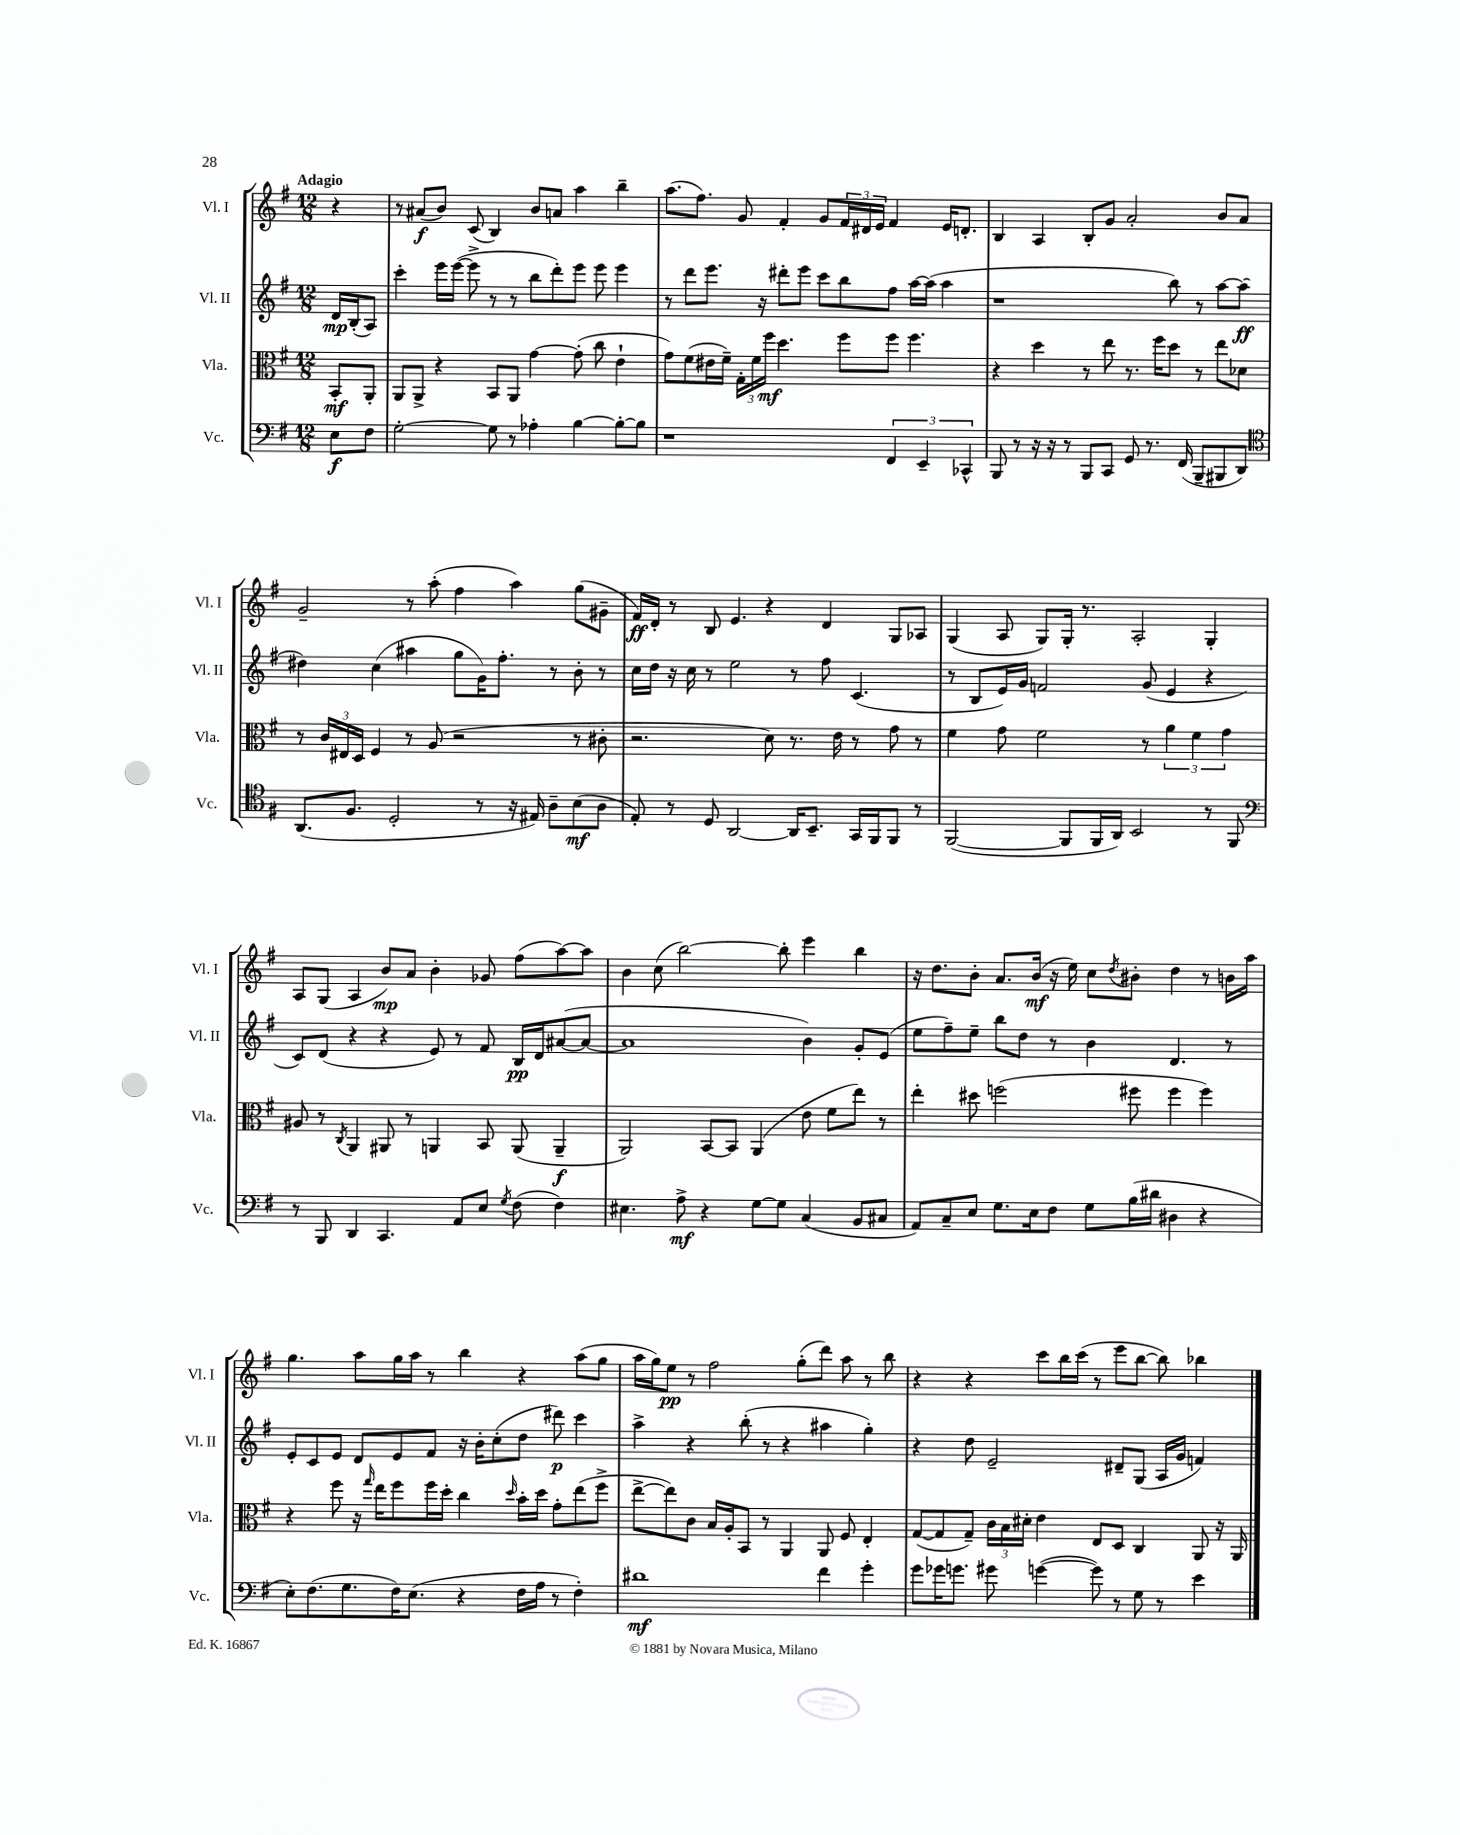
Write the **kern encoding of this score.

**kern	**dynam	**kern	**dynam	**kern	**dynam	**kern	**dynam
*part4	*part4	*part3	*part3	*part2	*part2	*part1	*part1
*staff4	*staff4	*staff3	*staff3	*staff2	*staff2	*staff1	*staff1
*I"Vc.	*	*I"Vla.	*	*I"Vl. II	*	*I"Vl. I	*
*I'Vc.	*	*I'Vla.	*	*I'Vl. II	*	*I'Vl. I	*
*clefF4	*	*clefC3	*	*clefG2	*	*clefG2	*
*k[f#]	*	*k[f#]	*	*k[f#]	*	*k[f#]	*
*M12/8	*	*M12/8	*	*M12/8	*	*M12/8	*
=	=	=	=	=	=	=	=
!	!	!	!	!	!	!LO:TX:a:B:t=Adagio	!
8E\L	f	8BB'/L	mf	16d/LL	mp	4r	.
.	.	.	.	(16B'/J	.	.	.
8F#\J	.	8AA'/J	.	8A/J)	.	.	.
=1	=1	=1	=1	=1	=1	=1	=1
[2G'\	.	8AA/L	.	4ccc'\	.	8r	.
.	.	8AA^/J	.	.	.	(8a#X/L	f
.	.	4r	.	16eee\LL	.	8b/J)	.
.	.	.	.	([16eee\JJ	.	.	.
.	.	.	.	8eee^\]	.	(8c/	.
8G\]	.	8BB/L	.	8r	.	4B/)	.
8r	.	8AA/J	.	8r	.	.	.
4A-X'\	.	[4g\	.	8bb\L	.	8b/L	.
.	.	.	.	8ddd'\)	.	8an/J	.
[4B\	.	(8g'\]	.	8eee\J	.	4aa\	.
.	.	8cc\	.	8eee\	.	.	.
8B'\L_	.	4e`\	.	4eee\	.	4bb~\	.
8B\J]	.	.	.	.	.	.	.
=2	=2	=2	=2	=2	=2	=2	=2
1r	.	8g\L)	.	8r	.	(8.aa\L	.
.	.	(8f#\	.	8ddd\L	.	.	.
.	.	.	.	.	.	8.ff#\J)	.
.	.	16e#X\L	.	8.eee\J	.	.	.
.	.	16f#~\JJ)	.	.	.	.	.
.	.	24G'\LL	.	.	.	8g/	.
.	.	24f#\	.	.	.	.	.
.	.	.	.	16r	.	.	.
.	.	24ff#\JJ	mf	.	.	.	.
.	.	4.dd\	.	8ddd#X'\L	.	4f#'/	.
.	.	.	.	8eee\J	.	.	.
.	.	.	.	8ccc\L	.	8g/L	.
.	.	8ff#\L	.	8bb\	.	24f#/L	.
.	.	.	.	.	.	24d#X/	.
.	.	.	.	.	.	24e/JJ	.
6FF#/	.	8ff#\J	.	8ff#\J	.	4f#/	.
.	.	4.ff#\	.	[16aa\LL	.	.	.
6EE~/	.	.	.	.	.	.	.
.	.	.	.	(16aa\JJ]	.	.	.
.	.	.	.	4aa\	.	16e/KL	.
.	.	.	.	.	.	8.dn'/J	.
6CC-X^^/	.	.	.	.	.	.	.
=3	=3	=3	=3	=3	=3	=3	=3
8BBB/	.	4r	.	1r	.	4B/	.
8r	.	.	.	.	.	.	.
16r	.	4dd\	.	.	.	4A/	.
16r	.	.	.	.	.	.	.
8r	.	.	.	.	.	.	.
8BBB/L	.	8r	.	.	.	8B'/L	.
8CC/J	.	8ee\	.	.	.	8g/J	.
8GG/	.	8.r	.	.	.	2a'/	.
8.r	.	.	.	.	.	.	.
.	.	16ff#\KL	.	.	.	.	.
.	.	8dd\J	.	8bb\)	.	.	.
(16FF#/	.	.	.	.	.	.	.
8BBB~/L	.	8r	.	8r	.	.	.
8BBB#X/	.	8ee\L	.	[8aa\L	.	8b/L	.
8DD/J)	.	8d-X\J	.	(8aa\J]	ff	8a/J	.
!!LO:LB:g=z
=4	=4	=4	=4	=4	=4	=4	=4
*clefC4	*	*	*	*	*	*	*
(8.AA/L	.	8r	.	4dd#X\)	.	2g~/	.
.	.	24c/LL	.	.	.	.	.
.	.	24E#X/	.	.	.	.	.
8.F#/J	.	.	.	.	.	.	.
.	.	24D/JJ	.	.	.	.	.
.	.	4F#/	.	(4cc\	.	.	.
2D'/	.	.	.	.	.	.	.
.	.	8r	.	4aa#X\	.	8r	.
.	.	(8A/	.	.	.	(8aa'\	.
.	.	2r	.	8gg\L	.	4ff#\	.
8r	.	.	.	16g\K)	.	.	.
.	.	.	.	8.ff#'\J	.	.	.
16r	.	.	.	.	.	4aa\)	.
16E#X/)	.	.	.	.	.	.	.
8A~\L	.	.	.	8r	.	.	.
(8B\	mf	8r	.	8b'\	.	(8gg\L	.
8A\J	.	8c#X'\	.	8r	.	8g#X~\J	.
=5	=5	=5	=5	=5	=5	=5	=5
8E'/)	.	2.r	.	16cc\LL	.	16f#/LL)	ff
.	.	.	.	16dd\JJ	.	16d'/JJ	.
8r	.	.	.	16r	.	8r	.
.	.	.	.	16cc\	.	.	.
8D/	.	.	.	8r	.	8B/	.
[2AA/	.	.	.	2ee\	.	4.e/	.
.	.	8d\)	.	.	.	4r	.
16AA/KL]	.	8.r	.	8r	.	.	.
8.BB~/J	.	.	.	.	.	.	.
.	.	.	.	8ff#\	.	4d/	.
.	.	16e\	.	.	.	.	.
16GG/LL	.	8r	.	(4.c/	.	.	.
16FF#/J	.	.	.	.	.	.	.
8FF#/J	.	8g\	.	.	.	8G/L	.
8r	.	8r	.	.	.	8A-X/J	.
=6	=6	=6	=6	=6	=6	=6	=6
([2FF#/	.	4f#\	.	8r	.	(4G/	.
.	.	.	.	8B/L	.	.	.
.	.	8g\	.	16e/L)	.	8A/	.
.	.	.	.	16g/JJ	.	.	.
.	.	2f#\	.	2fn/	.	8G/L)	.
8FF#/L]	.	.	.	.	.	16G'/Jk	.
.	.	.	.	.	.	8.r	.
16FF#/L	.	.	.	.	.	.	.
16AA/JJ)	.	.	.	.	.	.	.
2BB/	.	.	.	.	.	2A'/	.
.	.	8r	.	(8g/	.	.	.
.	.	6a\	.	4e/	.	.	.
.	.	6f#\	.	.	.	.	.
8r	.	.	.	4r	.	4G'/	.
.	.	6g\	.	.	.	.	.
8FF#/	.	.	.	.	.	.	.
!!LO:LB:g=z
=7	=7	=7	=7	=7	=7	=7	=7
*clefF4	*	*	*	*	*	*	*
8r	.	8A#X/	.	8c/L)	.	8A/L	.
8BBB/	.	8r	.	(8d/J	.	(8G/J	.
.	.	8qC/	.	.	.	.	.
4DD/	.	4AA/	.	4r	.	4A/	.
4.CC/	.	8AA#X/	.	4r	.	8b/L)	mp
.	.	8r	.	.	.	8a/J	.
.	.	4AAn/	.	8e/)	.	4b'\	.
8AA/L	.	.	.	8r	.	.	.
8E/J	.	8BB/	.	8f#/	.	8g-X/	.
8qG/	.	.	.	.	.	.	.
(8F#\	.	(8AA/	.	16B/LL	pp	(8ff#\L	.
.	.	.	.	16d/J	.	.	.
4F#\)	.	4AA~/	f	([8a#X/	.	[8aa\)	.
.	.	.	.	8a#/J_	.	8aa\J]	.
=8	=8	=8	=8	=8	=8	=8	=8
4.E#X\	.	2AA/)	.	1a#]	.	4b\	.
.	.	.	.	.	.	(8cc\	.
8A^\	mf	.	.	.	.	[2bb\)	.
4r	.	[8BB/L	.	.	.	.	.
.	.	8BB/J]	.	.	.	.	.
[8G\L	.	(4AA/	.	.	.	.	.
8G\J]	.	.	.	.	.	8bb'\]	.
(4C/	.	8e\	.	4b\)	.	4eee\	.
.	.	8f#\L	.	.	.	.	.
8BB/L	.	8ee\J)	.	8g'/L	.	4bb\	.
8C#X/J	.	8r	.	(8e/J	.	.	.
=9	=9	=9	=9	=9	=9	=9	=9
8AA/L)	.	4ee'\	.	8ee\L	.	16r	.
.	.	.	.	.	.	8.dd\L	.
8C~/	.	.	.	8ff#~\)	.	.	.
8E/J	.	8dd#X\	.	8ee~\J	.	8b'\J	.
8.G\L	.	(2ffn\	.	8bb\L	.	8.a/L	.
.	.	.	.	8dd\J	.	.	.
16E\k	.	.	.	.	.	(16b/Jk	mf
8F#\J	.	.	.	8r	.	16r	.
.	.	.	.	.	.	16ee\)	.
8G\L	.	.	.	4b\	.	8cc\L	.
.	.	.	.	.	.	8qdd/	.
(16B\L	.	8ff#X\	.	.	.	8b#X'\J	.
16d#X\JJ	.	.	.	.	.	.	.
4D#X\	.	4ff#\	.	4.d/	.	4dd\	.
4r	.	4ff#\)	.	.	.	8r	.
.	.	.	.	8r	.	16bn\LL	.
.	.	.	.	.	.	16aa\JJ	.
!!LO:LB:g=z
=10	=10	=10	=10	=10	=10	=10	=10
8E'\L)	.	4r	.	8e'/L	.	4.gg\	.
(8.F#\	.	.	.	8c/	.	.	.
.	.	8ff#\	.	8e/J	.	.	.
8.G\	.	.	.	.	.	.	.
.	.	16r	.	8d/L	.	8aa\L	.
.	.	16qqgg/	.	.	.	.	.
.	.	16ee\KL	.	.	.	.	.
16F#\K)	.	8ff#\	.	8e/	.	16gg\L	.
(8.E\J	.	.	.	.	.	16aa\JJ	.
.	.	16ff#\L	.	8f#/J	.	8r	.
.	.	16dd'\JJ	.	.	.	.	.
4r	.	4cc\	.	16r	.	4bb\	.
.	.	.	.	16b'\KL	.	.	.
.	.	.	.	(8cc'\	.	.	.
.	.	16qqdd/	.	.	.	.	.
16F#\LL	.	16b'\LL	.	8dd\J	.	4r	.
16A\JJ	.	16dd\JJ	.	.	.	.	.
8r	.	8g'\L	.	8ddd#X\)	p	.	.
4F#'\)	.	(8ee\	.	4ccc\	.	(8aa\L	.
.	.	8ff#^\J	.	.	.	8gg\J	.
=11	=11	=11	=11	=11	=11	=11	=11
1d#X	mf	[8ee^\L	.	4aa^\	.	16aa\LL	.
.	.	.	.	.	.	16gg\J)	.
.	.	8ee\])	.	.	.	8ee\J	pp
.	.	8c\J	.	4r	.	8r	.
.	.	16B/LL	.	.	.	2ff#\	.
.	.	16A'/J	.	.	.	.	.
.	.	8BB/J	.	(8bb'\	.	.	.
.	.	8r	.	8r	.	.	.
.	.	4AA/	.	4r	.	.	.
.	.	.	.	.	.	(8gg'\L	.
4f#\	.	8AA/	.	4aa#X\	.	8ddd\J)	.
.	.	8F#/	.	.	.	8aa\	.
4g'\	.	4E'/	.	4gg'\)	.	8r	.
.	.	.	.	.	.	8bb\	.
=12	=12	=12	=12	=12	=12	=12	=12
8g\L	.	([8G/L	.	4r	.	4r	.
16g-X\K	.	8G/]	.	.	.	.	.
8.gn\J	.	.	.	.	.	.	.
.	.	8G~/J)	.	8dd\	.	4r	.
8g#X\	.	24c\LL	.	2e~/	.	.	.
.	.	24B\	.	.	.	.	.
.	.	24d#X'\JJ	.	.	.	.	.
([4gn\	.	4e\	.	.	.	8ccc\L	.
.	.	.	.	.	.	16bb\L	.
.	.	.	.	.	.	(16ccc\JJ	.
8g\])	.	8E/L	.	.	.	8r	.
8r	.	8D/J	.	8d#X~/L	.	8eee\L	.
8G\	.	4C/	.	(8G/J	.	[8bb\J	.
8r	.	.	.	16A/LL	.	8bb\])	.
.	.	.	.	16g/JJ	.	.	.
4e\	.	8AA/	.	4fn/)	.	4bb-X\	.
.	.	16r	.	.	.	.	.
.	.	16AA/	.	.	.	.	.
==	==	==	==	==	==	==	==
*-	*-	*-	*-	*-	*-	*-	*-
